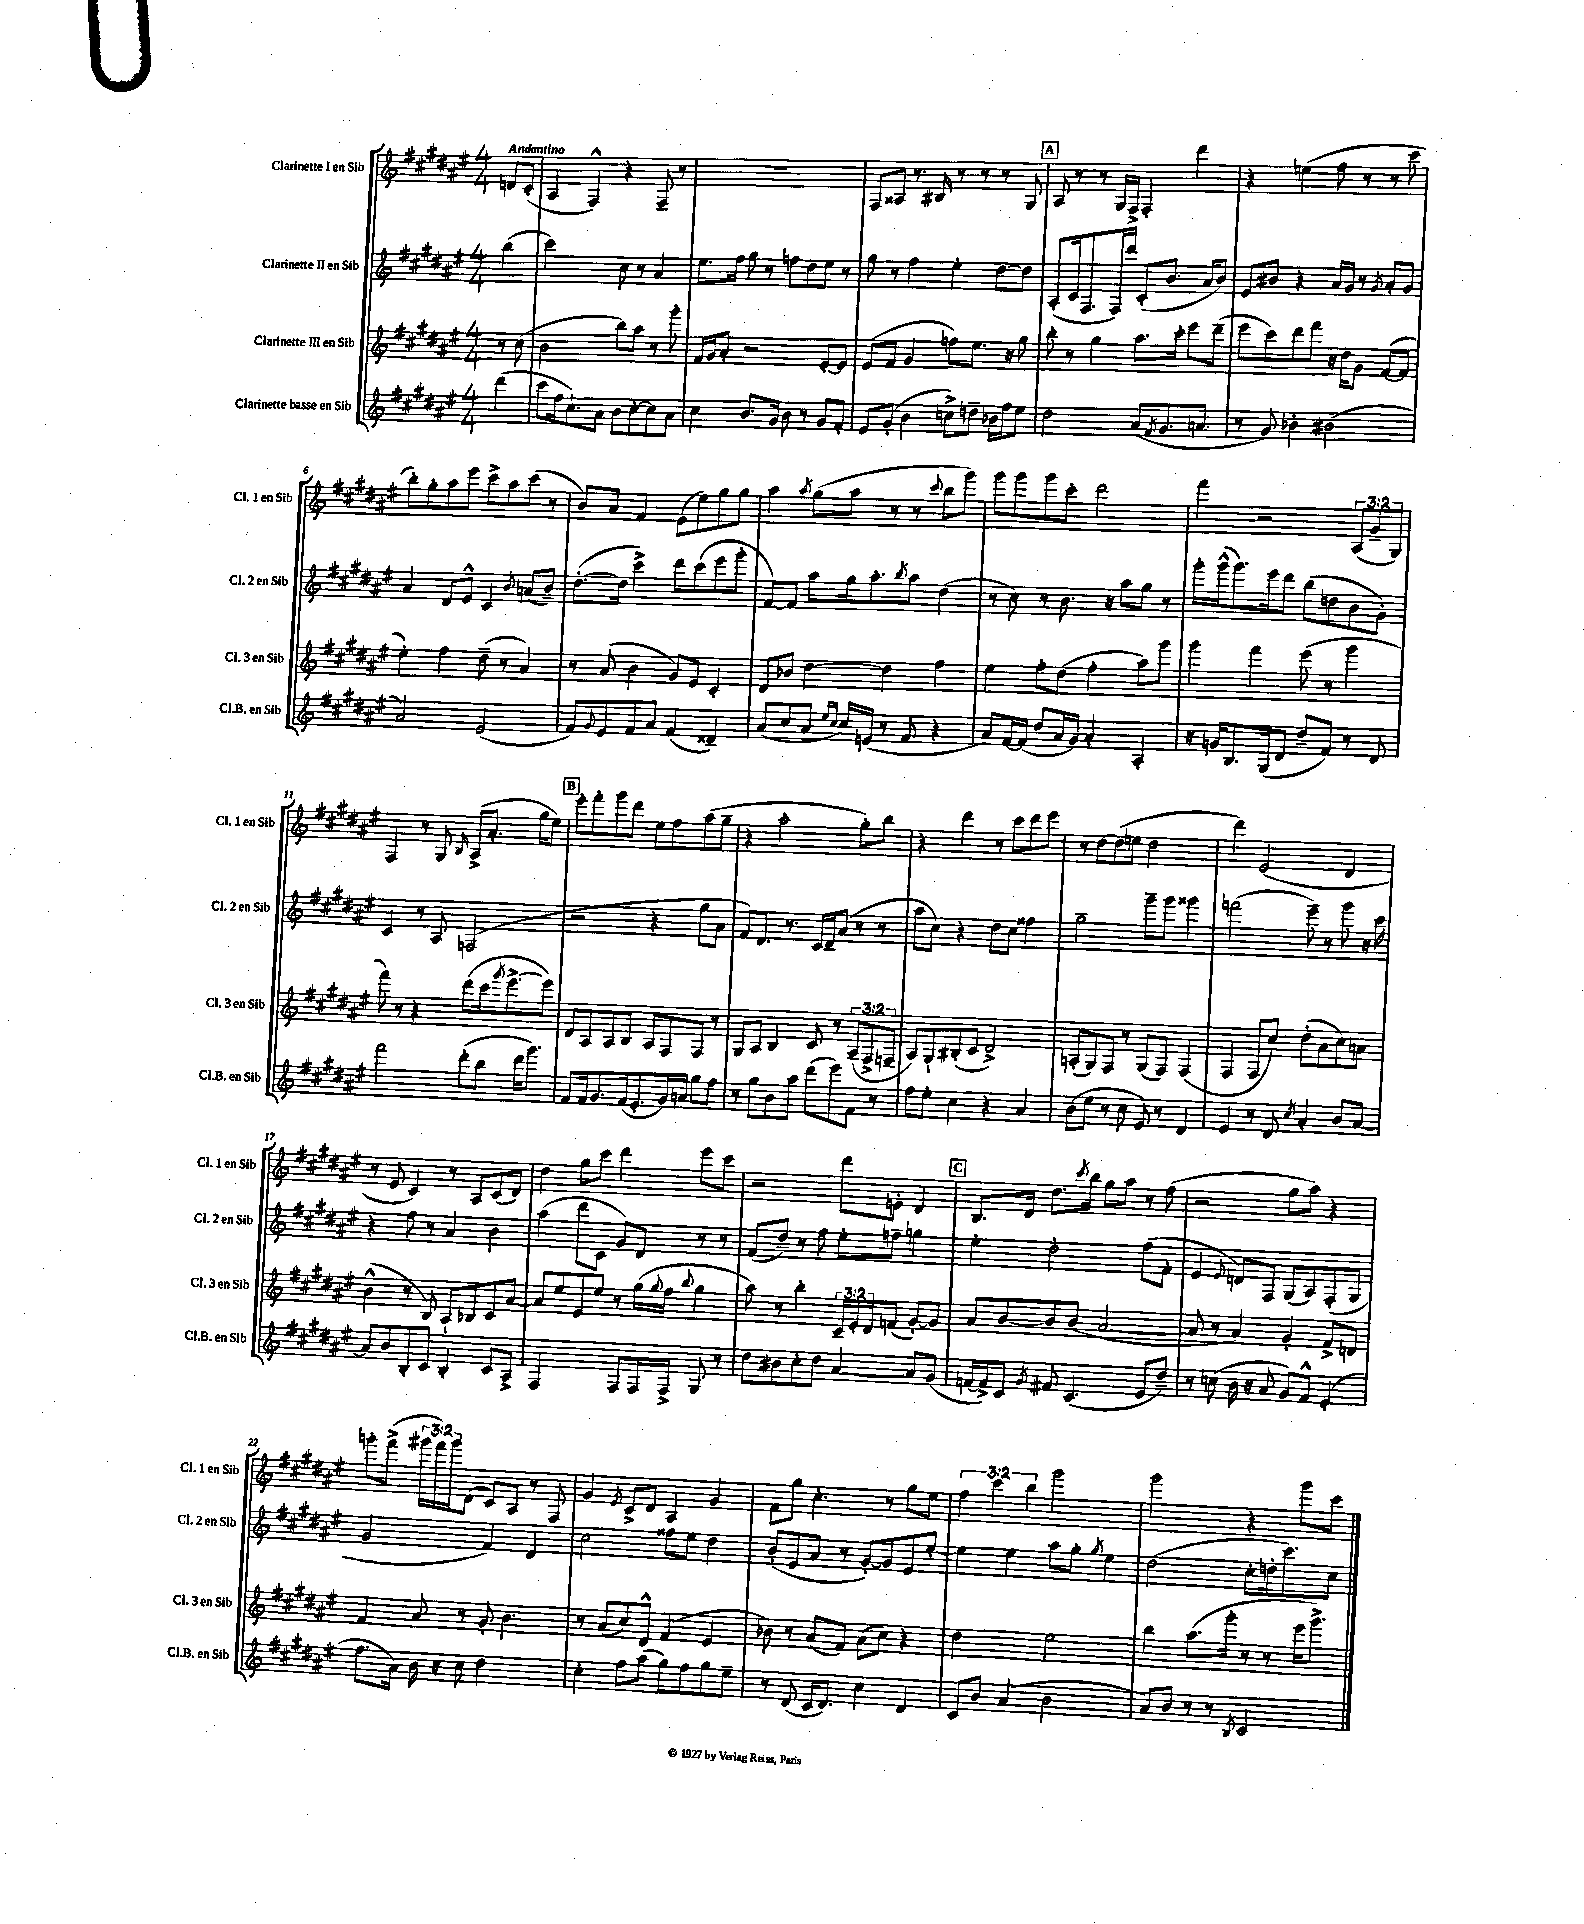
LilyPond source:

<<
\new StaffGroup <<
\new Staff = "s0" \with { instrumentName = "Clarinette I en Sib" shortInstrumentName = "Cl. 1 en Sib" } {
    \clef treble \key fis \major \numericTimeSignature \time 4/4 \override Staff.TupletNumber.text = #tuplet-number::calc-fraction-text \partial 4 \tempo "Andantino"
    d'8 cis'8-.( |
    ais4 fis4-^) r4 fis8-- r8 |
    R1 |
    fis8 aisis8 r8. bis16 r8 r8 r8 gis8 |
    \mark \markup { \box "A" } ais8 r8 r8 gis16 fis16-> fis4-. dis'''4 |
    r4 e''4( fis''8 r8 r8 cis'''8 |
    b''8-.) gis''8-. ais''8 eis'''8 cis'''8-> ais''8 cis'''8( r8 |
    b'8) ais'8 fis'4 eis'8( eis''8) gis''8 gis''8 |
    ais''4 \acciaccatura { ais''8 } gis''8( ais''8 r8 r8 \appoggiatura { cis'''8 } b''8 gis'''8) |
    gis'''8 gis'''8 gis'''8 cis'''8-. dis'''2 |
    fis'''4 r2 \tuplet 3/2 { ais8( gis'8-- gis8) } |
    fis4 r8 gis8 \grace { b16 } ais8->( ais'8.-. gis''16 eis''8) |
    \mark \markup { \box "B" } eis'''8-. fis'''8-. gis'''8 dis'''8 eis''8 fis''8 ais''8( gis''8-- |
    r4 ais''2-. gis''8-.) b''8 |
    r4 dis'''4 r8 cis'''8 dis'''8 eis'''8 |
    r8 dis''8~ dis''8( e''8 dis''2 |
    dis'''4) eis'2( dis'4 |
    r8 eis'8 cis'4) r8 ais8 cis'8( dis'8) |
    dis''4 gis''8 cis'''8 dis'''4 eis'''8 cis'''8 |
    r2 dis'''8 e'8-. dis'4 |
    \mark \markup { \box "C" } b8. dis'16 dis''8. \acciaccatura { cis'''8 } b''16 gis''8 ais''8 r8 fis''8( |
    r2 gis''8 ais''8) r4 |
    g'''8-. fis'''8->( \tuplet 3/2 { gis'''16 fis'''16) gis'''16 } dis'8( cis'8) ais8 r8 fis8 |
    gis'4 \acciaccatura { eis'8 } cis'8-> dis'8 ais4 gis'4 |
    fis'8 gis''8 cis''4.-. r8 gis''8 eis''8 |
    \tuplet 3/2 { fis''4 cis'''4 b''4 } gis'''2 |
    gis'''2 r4 gis'''8 cis'''8 \bar "|." |
}
\new Staff = "s1" \with { instrumentName = "Clarinette II en Sib" shortInstrumentName = "Cl. 2 en Sib" } {
    \clef treble \key fis \major \numericTimeSignature \time 4/4 \partial 4
    b''4( |
    cis'''2) cis''8 r8 ais'4 |
    eis''8. fis''16 gis''8 r8 f''8 dis''8 eis''8 r8 |
    gis''8 r8 fis''4 eis''4-. dis''8~ dis''8 |
    \mark \markup { \box "A" } ais8-.( cis'16 fis8. fis16) dis'''16 cis'8-.( b'8. ais'16 b'8) |
    eis'8 bis'8 r4 ais'16 gis'16 r8 \acciaccatura { gis'8 } ais'8-. gis'8 |
    ais'4 dis'8 eis'8-^ cis'4 \acciaccatura { b'8 } a'8( b'8--) |
    dis''8.~-.( dis''16 cis'''4->) dis'''8 cis'''8( eis'''8 gis'''8-. |
    fis'8~) fis'8 ais''8 gis''16 ais''8.-. \acciaccatura { b''8 } ais''8 dis''4( |
    r8 cis''8) r8 b'8. r16 ais''8 gis''8 r8 |
    gis'''16-. gis'''16-^( gis'''8.) eis'''16 dis'''8 b''8( d''8 b'8 gis'8-.) |
    cis'4 r8 ais8 f2( |
    \mark \markup { \box "B" } r2 r4 gis''8 ais'8 |
    fis'8) dis'8. r8. cis'16 dis'16-- ais'8( r8 r8 |
    ais''8 cis''8) r4 dis''8 cis''8 fisis''4 |
    gis''2-- gis'''8-- gis'''8 gisis'''4 |
    f'''2( eis'''8--) r8 gis'''8 r16 cis'''16 |
    r4 fis''8 r8 ais'4 b'4 |
    ais''4( dis'''8 cis'8 gis'8) dis'8 r8 r8 |
    fis'8( dis''8--) r8 fis''8 eis''8-. f''8-- g''4 |
    \mark \markup { \box "C" } eis''4-. dis''2-. fis''8( fis'8-. |
    eis'4 \appoggiatura { eis'8 } d'8) fis8 gis8( ais8) fis8-.( gis8 |
    gis'2 fis'4) dis'4 |
    cis''2 fisis''8 eis''8 dis''4 |
    b'8-.( eis'8 ais'8 r8 gis'8~-.) gis'8 eis'8 eis''8~-. |
    eis''4 eis''4 ais''8 gis''8-. \acciaccatura { gis''8 } eis''4 |
    dis''2( cis''8-. d''16-. cis'''8.) cis''8 \bar "|." |
}
\new Staff = "s2" \with { instrumentName = "Clarinette III en Sib" shortInstrumentName = "Cl. 3 en Sib" } {
    \clef treble \key fis \major \numericTimeSignature \time 4/4 \override Staff.TupletNumber.text = #tuplet-number::calc-fraction-text \partial 4
    r8 cis''8( |
    b'2 b''8) ais''8 r8 gis'''8-. |
    fis'16 gis'16 ais'8-. r2 eis'8~-. eis'8 |
    eis'8( fis'8 gis'4 f''8) eis''8. r16 gis''8 |
    \mark \markup { \box "A" } b''8-. r8 gis''4 ais''8. cis'''16-. eis'''8 dis'''8--( |
    eis'''8 cis'''8) dis'''8 fis'''8 r16 dis''16 gis'8 fis'8~( fis'8 |
    eis''4-.) fis''4 dis''8--( r8 ais'4) |
    r8 ais'8( b'4 gis'8) eis'8 cis'4-. |
    dis'8 bes'8 dis''4~ dis''4 fis''4 |
    eis''4 fis''8-. dis''8( fis''4-. ais''8) gis'''8 |
    gis'''4 fis'''4 eis'''8( r8 gis'''4 |
    fis'''8) r8 r4 dis'''8( cis'''16 \acciaccatura { gis'''8 } eis'''8.~-> eis'''8) |
    \mark \markup { \box "B" } dis'8 ais8 ais8 b8 ais8 fis8 fis8 r8 |
    gis8 ais8 b4 cis'8 r8 \tuplet 3/2 { ais8--( fis8-> f8-- } |
    ais8) gis8-! bis8-.( cis'8 dis'2->) |
    a8-.( gis8) fis8 r8 gis8( fis8) fis4( |
    fis4 fis8 cis''8) dis''8-.( ais'8 cis''8) a'8 |
    b'4-^( r8 b8) ais8-! bes8 cis'8 ais'8~ |
    ais'8 eis''8 eis'8 eis''8 r8 gis''16( \appoggiatura { gis''8 } fis''16 \appoggiatura { b''8 } gis''4 |
    ais''8) r8 b''4-. \tuplet 3/2 { cis'16-- eis'16-. dis'16 } f'8( gis'8~-.) gis'8 |
    \mark \markup { \box "C" } ais'8 b'8~ b'8 b'8( ais'2~ |
    ais'8 r8 ais'4) gis'4-. fis'8-> d'8 |
    fis'4 ais'8 r8 gis'8-. b'4. |
    r8 ais'8( cis''8) dis'8-^ fis'4( eis'4 |
    bes'8) r8 ais'8( fis'8) ais'8( cis''8) r4 |
    dis''2 eis''2 |
    b''4 ais''8.( gis'''16-. r8 r8 eis'''16 gis'''8.->) \bar "|." |
}
\new Staff = "s3" \with { instrumentName = "Clarinette basse en Sib" shortInstrumentName = "Cl.B. en Sib" } {
    \clef treble \key fis \major \numericTimeSignature \time 4/4 \partial 4
    dis'''4( |
    cis'''8 fis''16 cis''8.-!) ais'8 b'8 cis''8~-. cis''8 ais'8 |
    cis''4 b'8. gis'16 b'8 r8 gis'8 fis'8-. |
    eis'8 gis'8-.( b'4 c''8->) d''8-- bes'16 fis''16 eis''8 |
    \mark \markup { \box "A" } dis''2 ais'8( \acciaccatura { fis'8 } gis'8. a'8. |
    r8 gis'8) bes'4-. bis'2( |
    ais'2) eis'2( |
    fis'8) \appoggiatura { gis'8 } eis'8 fis'8 ais'8 fis'4( disis'4--) |
    ais'8( cis''8 ais'8 \grace { eis''16 cis''16 } cis''16) e'16( r8 fis'8 r4 |
    ais'8) fis'16~ fis'16( dis''8 ais'16 gis'16) ais'4-. ais4-. |
    r16 g'16 b8. gis16( dis'8 dis''8-- fis'8) r8 dis'8 |
    fis'''2 dis'''8-.( b''8 dis'''16 gis'''8.) |
    \mark \markup { \box "B" } fis'8 fis'16 gis'8. fis'16( eis'8.-. gis'16) a'16 gis''8 fis''8 |
    r8 gis''8 b'8 ais''8 dis'''8( eis'''8) fis'8 r8 |
    fis''8 eis''8-. cis''4 r4 ais'4 |
    b'8( eis''8 r8 cis''8 eis'8) r8 dis'4 |
    eis'4 r8 dis'8 \acciaccatura { cis''8 } ais'4-. b'8 ais'8~ |
    ais'8 b'8 b8-. cis'8 b4-. cis'8 ais8-> |
    fis2 fis8 fis16 fis16-> gis8 r8 |
    dis''8 bis'8 cis''8-. dis''8 ais'4~ ais'8 gis'8( |
    \mark \markup { \box "C" } f'16~ f'16->) cis'8 \acciaccatura { gis'8 } fis'8 cis'4.( eis'8 dis''8--) |
    r8 c''8( b'16 r16 ais'8 gis'8) fis'8-^ eis'4-.( |
    fis''8. ais'16) b'16 r16 cis''8 dis''2 |
    cis''4-. fis''8 ais''8( gis''8) fis''8 gis''8 eis''8-- |
    r8 dis'8( cis'16 dis'8.) cis''4 dis'4 |
    cis'8 b'8 ais'4( b'2 |
    ais'8) b'8 r8 r8 \acciaccatura { b8 } cis'2 \bar "|." |
}
>>
>>
